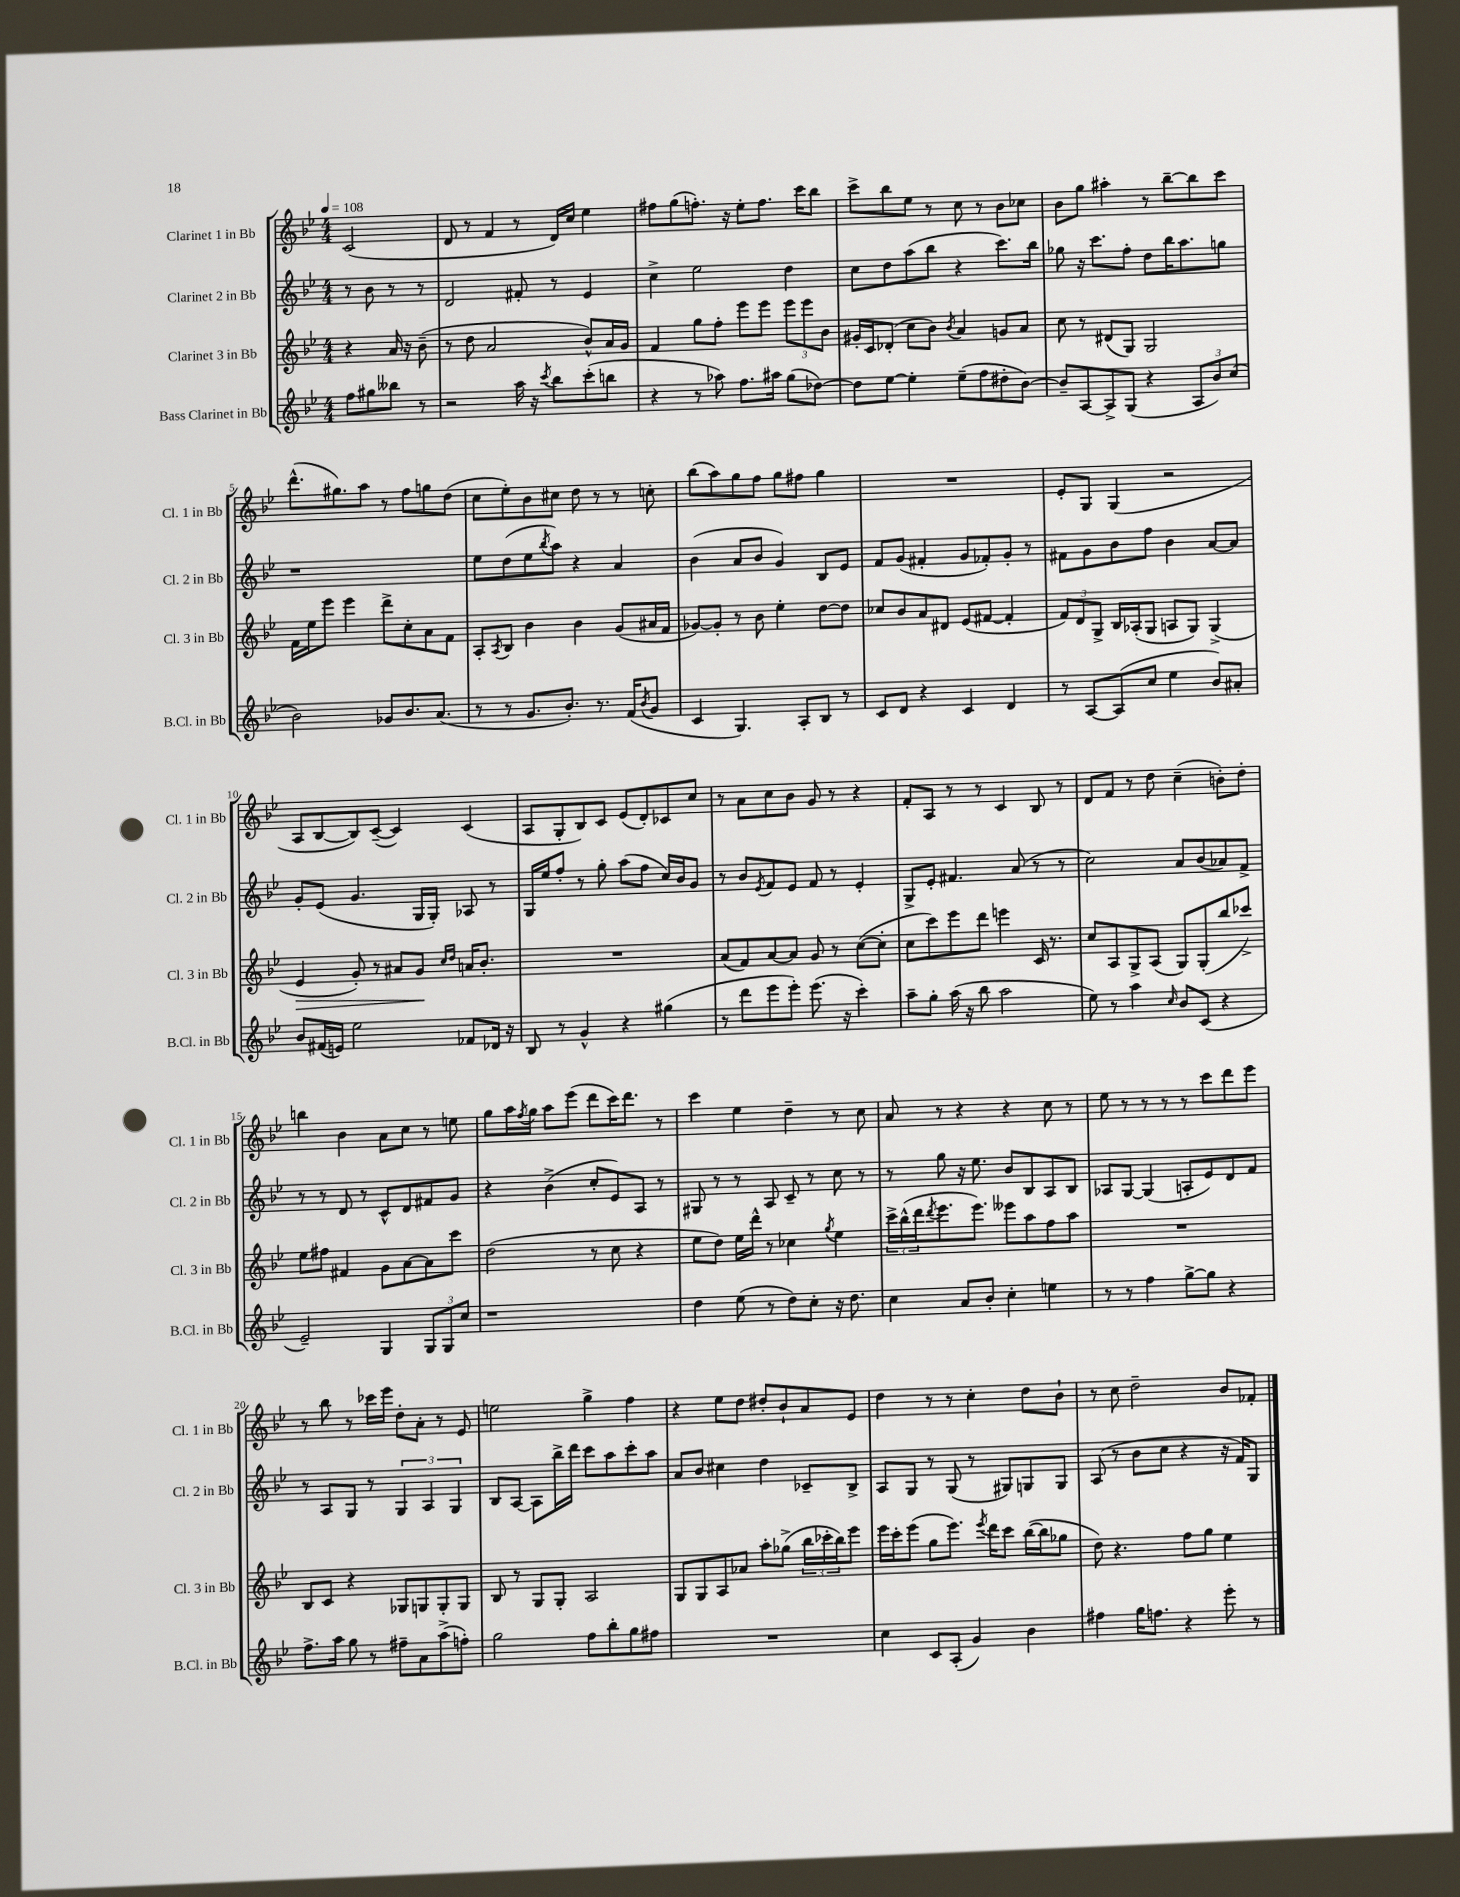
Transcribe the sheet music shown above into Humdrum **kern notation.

**kern	**kern	**dynam	**kern	**kern
*part4	*part3	*part3	*part2	*part1
*staff4	*staff3	*staff3	*staff2	*staff1
*I"Bass Clarinet in Bb	*I"Clarinet 3 in Bb	*	*I"Clarinet 2 in Bb	*I"Clarinet 1 in Bb
*I'B.Cl. in Bb	*I'Cl. 3 in Bb	*	*I'Cl. 2 in Bb	*I'Cl. 1 in Bb
*clefG2	*clefG2	*	*clefG2	*clefG2
*k[b-e-]	*k[b-e-]	*	*k[b-e-]	*k[b-e-]
*M4/4	*M4/4	*	*M4/4	*M4/4
*MM108	*MM108	*	*MM108	*MM108
=	=	=	=	=
8ff\L	4r	.	8r	(2c/
8gg#X\	.	.	8b-\	.
8bb--X\J	16a/	.	8r	.
.	16r	.	.	.
8r	(8b-~\	.	8r	.
=1	=1	=1	=1	=1
2r	8r	.	2d/	8d/
.	8dd\	.	.	8r
.	2a/	.	.	4f/
16aa\	.	.	8f#X'/	8r
16r	.	.	.	.
8qccc/	.	.	.	.
8bb-\L	.	.	8r	16d/LL)
.	.	.	.	16cc/JJ
(8ccc'\	8b-^^/L)	.	4e-/	4ee-\
8bbn\J	16a/L	.	.	.
.	16g/JJ	.	.	.
=2	=2	=2	=2	=2
4r	4f/	.	4cc^\	8ff#X\L
.	.	.	.	(8gg\
8r	8gg\L	.	2ee-\	8.ffn'\J)
8aa-X\)	8ff'\J	.	.	.
.	.	.	.	16r
8.ff\L	8eee-\L	.	.	8ee-'\L
.	8eee-\J	.	.	8.ff\J
16aa#X\Jk	.	.	.	.
(8gg\L	12eee-\L	.	4dd\	.
.	.	.	.	16ccc\KL
.	12eee-\	.	.	.
[8dd-X\J)	.	.	.	8bb-\J
.	12b-\J	.	.	.
=3	=3	=3	=3	=3
8dd-\L]	16g#X'/LL	.	8cc\L	8ccc^\L
.	16c/J	.	.	.
[8ee-\J	(8d-X'/J	.	8dd\	8bb-\
4ee-'\]	8cc\L	.	(8aa\	8ee-\J
.	8b-\J)	.	8bb-\J	8r
.	8qb-/	.	.	.
(8ee-~\L	4a/	.	4r	8cc\
8ff\	.	.	.	8r
8dd#X'\	8gn/L	.	8.ccc\L)	8b-\L
[8b-\J)	8a/J	.	.	8cc-X\J
.	.	.	16bb-\Jk	.
=4	=4	=4	=4	=4
8b-~/L]	8cc\	.	8gg-X\	8b-\L
[8A/	8r	.	16r	8gg\J
.	.	.	8.ccc\L	.
8A^/]	(8d#X/L	.	.	4aa#X'\
(8G/J	8G/J)	.	8ff'\J	.
4r	2G/	.	8dd\L	8r
.	.	.	16bb-\K	[8bb-~\L
.	.	.	8.aa\	.
12A/L	.	.	.	8bb-\]
12b-/)	.	.	.	.
.	.	.	8ggn\J	8ccc\J
(12cc/J	.	.	.	.
!!LO:LB:g=z
=5	=5	=5	=5	=5
2b-\)	16f\LL	.	1r	(8.ddd^^\L
.	16ee-\J	.	.	.
.	8eee-\J	.	.	.
.	.	.	.	8.gg#X\)
.	4eee-\	.	.	.
.	.	.	.	8aa\J
8g-X/L	8ddd^\L	.	.	8r
8.b-/	8cc'\	.	.	8ff\L
.	8a\	.	.	8ggn\
(8.a/J	.	.	.	.
.	8f\J	.	.	(8dd\J
=6	=6	=6	=6	=6
8r	8A'/L	.	8ee-\L	8cc\L
.	8qA/	.	.	.
8r	8B-/J	.	(8dd\	8ee-'\)
8.g/L	4b-\	.	8ee-\	8b-\
.	.	.	8qbb-/	.
.	.	.	8aa\J)	8cc#X\J
8.b-'/J)	.	.	.	.
.	4b-\	.	4r	8dd\
8.r	.	.	.	8r
.	(8g/L	.	4a/	8r
(16f/KL	.	.	.	.
8qb-/	.	.	.	.
8g/J	16a#X/L	.	.	8ccn'\
.	16f/JJ	.	.	.
=7	=7	=7	=7	=7
4c/	[8g-X/L)	.	(4b-\	(8bb-\L
.	8g-'/J]	.	.	8aa\)
4.G/)	8r	.	8a/L	8gg\
.	8b-\	.	8b-/J	8ff\J
.	4ee-'\	.	4g/)	8gg\L
8A'/L	.	.	.	8ff#X\J
8B-/J	[8dd\L	.	8B-/L	4gg\
8r	8dd\J]	.	8e-/J	.
=8	=8	=8	=8	=8
8c/L	8cc-X/L	.	8f/L	1r
8d/J	8b-/	.	(8g/J	.
4r	8a/	.	4f#X'/	.
.	8d#X/J	.	.	.
4c/	(8e-/L	.	8g/L	.
.	[8f#X/J	.	8f-X'/)	.
4d/	4f#'/]	.	8g'/J	.
.	.	.	8r	.
=9	=9	=9	=9	=9
8r	12f/L)	.	8f#X\L	8e-'/L
.	12d/	.	.	.
[8A/L	.	.	8g\	8G/J
.	12G^/J	.	.	.
(8A/]	16B-/LL	.	8b-\	(4G/
.	(16A-X'/J	.	.	.
8cc/J	8G/J	.	8ff\J	.
4ee-\	8An/L	.	4b-\	2r
.	8G/J)	.	.	.
8b-/L)	(4G^/	.	[8a/L	.
8a#X'/J	.	.	8a/J]	.
!!LO:LB:g=z
=10	=10	=10	=10	=10
!	!	!LO:HP:b	!	!
8b-/L	4e-/	>	8g'/L	8A/L
(16f#X/L	.	.	(8e-/J	[8B-/
16en/JJ)	.	.	.	.
2ee-\	8g'/)	.	4.g/	8B-/])
.	8r	.	.	([8c~/J
.	8a#X/L	.	.	4c/])
.	8g/J	.	16G/LL	.
.	.	.	16G'/JJ)	.
.	16qqcc/LL	.	.	.
.	16qqdd/JJ	.	.	.
8f-X/L	16an/KL	]	8A-X/	(4c/
.	8.b-'/J	.	.	.
16d-X/Jk	.	.	8r	.
16r	.	.	.	.
=11	=11	=11	=11	=11
8B-/	1r	.	16G/LL	8A/L
.	.	.	16ee-/J	.
8r	.	.	8ff'/J	8G'/
4g^^/	.	.	8r	8B-/)
.	.	.	8gg'\	8c/J
4r	.	.	(8aa\L	(8e-/L
.	.	.	8ff\J	8d'/)
(4gg#X\	.	.	16cc/LL)	8c-X/
.	.	.	16b-/J	.
.	.	.	8g/J	8cc/J
=12	=12	=12	=12	=12
8r	(8a/L	.	8r	8r
8ddd\L	8f/)	.	8b-/L	8a\L
.	.	.	8qe-/	.
8eee-\	[8a/	.	8f/	8cc\
8eee-'\J)	8a/J]	.	8e-/J	8b-\J
(8.eee-\	8g/	.	8f/	8g/
.	8r	.	8r	8r
16r	.	.	.	.
4ccc'\)	([8cc\L	.	4e-'/	4r
.	8cc'\J]	.	.	.
=13	=13	=13	=13	=13
8aa~\L	8cc\L	.	8G^/L	8f'/L
8gg'\J	8ccc\)	.	8e-'/J	8A/J
(16aa\	8eee-\	.	4.f#X/	8r
16r	.	.	.	.
8bb-\	8ddd\J	.	.	8r
2aa\	4eeen\	.	.	4c/
.	.	.	(8a/	.
.	16c/	.	8r	8B-/
.	8.r	.	.	.
.	.	.	8r	8r
=14	=14	=14	=14	=14
8ee-\)	8cc/L	.	2cc\)	8d/L
8r	8A/	.	.	8f/J
4aa\	8G^/	.	.	8r
.	(8A/J	.	.	8dd\
16qqcc/	.	.	.	.
8b-/L	8G/L)	.	8a/L	(4cc~\
(8c/J	(8G'/	.	(8b-/	.
4r	8bb-/	.	8a-X/)	8bn'\L)
.	8ccc-X^/J)	.	8f^/J	8dd'\J
!!LO:LB:g=z
=15	=15	=15	=15	=15
2e-~/)	8ee-\L	.	8r	4bbn\
.	8ff#X\J	.	8r	.
.	4f#X/	.	8d/	4b-\
.	.	.	8r	.
4G/	8g\L	.	8c^^/L	8a\L
.	[8a\	.	8d/	8cc\J
12G/L	8a\]	.	8f#X/	8r
12G/	.	.	.	.
.	8ccc\J	.	8g/J	8een\
12cc/J	.	.	.	.
=16	=16	=16	=16	=16
1r	(2dd\	.	4r	8gg\L
.	.	.	.	16aa\L
.	.	.	.	8qff/
.	.	.	.	16gg\JJ
.	.	.	(4b-^\	8aa\L
.	.	.	.	(8eee-\J
.	8r	.	8cc'/L	8ddd\L
.	8cc\	.	8e-/)	16ccc\K)
.	.	.	.	8.ddd\J
.	4r	.	8A/J	.
.	.	.	8r	8r
=17	=17	=17	=17	=17
4dd\	8ee-\L	.	8G#X/	4ccc\
.	8dd\J)	.	8r	.
(8ee-\	16ee-\LL	.	8r	4ee-\
.	16ddd^^\JJ	.	.	.
8r	8r	.	8A/	.
8dd\L)	4cc-X\	.	8c~/	4dd~\
8cc'\J	.	.	8r	.
.	8qgg/	.	.	.
16r	4ee-\	.	8cc\	8r
8.dd\	.	.	.	.
.	.	.	8r	8cc\
=18	=18	=18	=18	=18
4cc\	24ccc^\LL	.	8r	8a/
.	(24bb-^^\	.	.	.
.	24ddd\J	.	.	.
.	8qddd/	.	.	.
.	8.eee-\	.	8gg\	8r
8a/L	.	.	16r	4r
.	8.eee-\J)	.	8.ee-\	.
8b-'/J	.	.	.	.
4cc'\	8eee--X\L	.	8b-/L	4r
.	8aa\	.	8B-/	.
4een\	8ff\	.	8A/	8cc\
.	8aa\J	.	8B-/J	8r
=19	=19	=19	=19	=19
8r	1r	.	8A-X/L	8ee-\
8r	.	.	[8G/J	8r
4ff\	.	.	(4G/]	8r
.	.	.	.	8r
[8gg^\L	.	.	8An'/L	8r
8gg\J]	.	.	8e-/)	8ccc\L
4r	.	.	8d/	8ddd\
.	.	.	8f/J	8eee-\J
!!LO:LB:g=z
=20	=20	=20	=20	=20
8.ff^\L	8B-/L	.	8r	8r
.	8c/J	.	8A/L	8bb-\
16aa\Jk	.	.	.	.
8gg\	4r	.	8G/J	8r
8r	.	.	8r	16ccc-X\LL
.	.	.	.	16eee-\JJ
8ff#X~\L	8G-X/L	.	6G/	8dd'\L
8a\	8Gn/	.	.	8a'\J
.	.	.	6A/	.
(8aa^\	8G'/	.	.	8r
.	.	.	6G/	.
8ffn'\J)	8G/J	.	.	8e-/
=21	=21	=21	=21	=21
2gg\	8B-/	.	8B-/L	2een\
.	8r	.	[8A/J	.
.	8G/L	.	8A\L]	.
.	8G'/J	.	16bb-^\L	.
.	.	.	16ddd\JJ	.
8ff\L	2A/	.	8ccc\L	4gg^\
8bb-'\	.	.	8aa\	.
8gg\	.	.	8ccc'\	4ff\
8ff#X\J	.	.	8aa\J	.
=22	=22	=22	=22	=22
1r	8G/L	.	8a/L	4r
.	8G/	.	8b-/J	.
.	8A/	.	4cc#X\	8ee-\L
.	8a-X/J	.	.	8dd\J
.	8aa'\L	.	4dd\	8dd#X'/L
.	(8gg-X^\J	.	.	8b-`/
.	24bb-\LL	.	8c-X~/L	8a/
.	24ccc-X'\	.	.	.
.	24bb-\J)	.	.	.
.	8eee-\J	.	8B-^/J	8e-/J
=23	=23	=23	=23	=23
4cc\	16eee-\LL	.	8A/L	4dd\
.	16ccc'\J	.	.	.
.	(8eee-\J	.	8G/J	.
8c/L	8gg\L	.	8r	8r
(8A'/J	8.eee-\J)	.	(8G/	8r
4g/)	.	.	8r	4cc'\
.	8qeee-/	.	.	.
.	16ddd\KL	.	.	.
.	8ccc\J	.	8G#X/L)	.
4b-\	([16bb-\LL	.	8Gn/	8dd\L
.	16bb-\J]	.	.	.
.	8gg-X\J	.	8G/J	8b-`\J
=24	=24	=24	=24	=24
4ff#X\	8dd\)	.	(8A/	8r
.	4.r	.	8r	8cc\
16gg\KL	.	.	8b-\L	2dd~\
8.ffn\J	.	.	.	.
.	.	.	8cc\J	.
4r	8ff\L	.	4r	.
.	8gg\J	.	.	.
8eee-'\	4ee-\	.	16r	8b-/L
.	.	.	16f/KL)	.
8r	.	.	8G/J	8f-X'/J
==	==	==	==	==
*-	*-	*-	*-	*-
